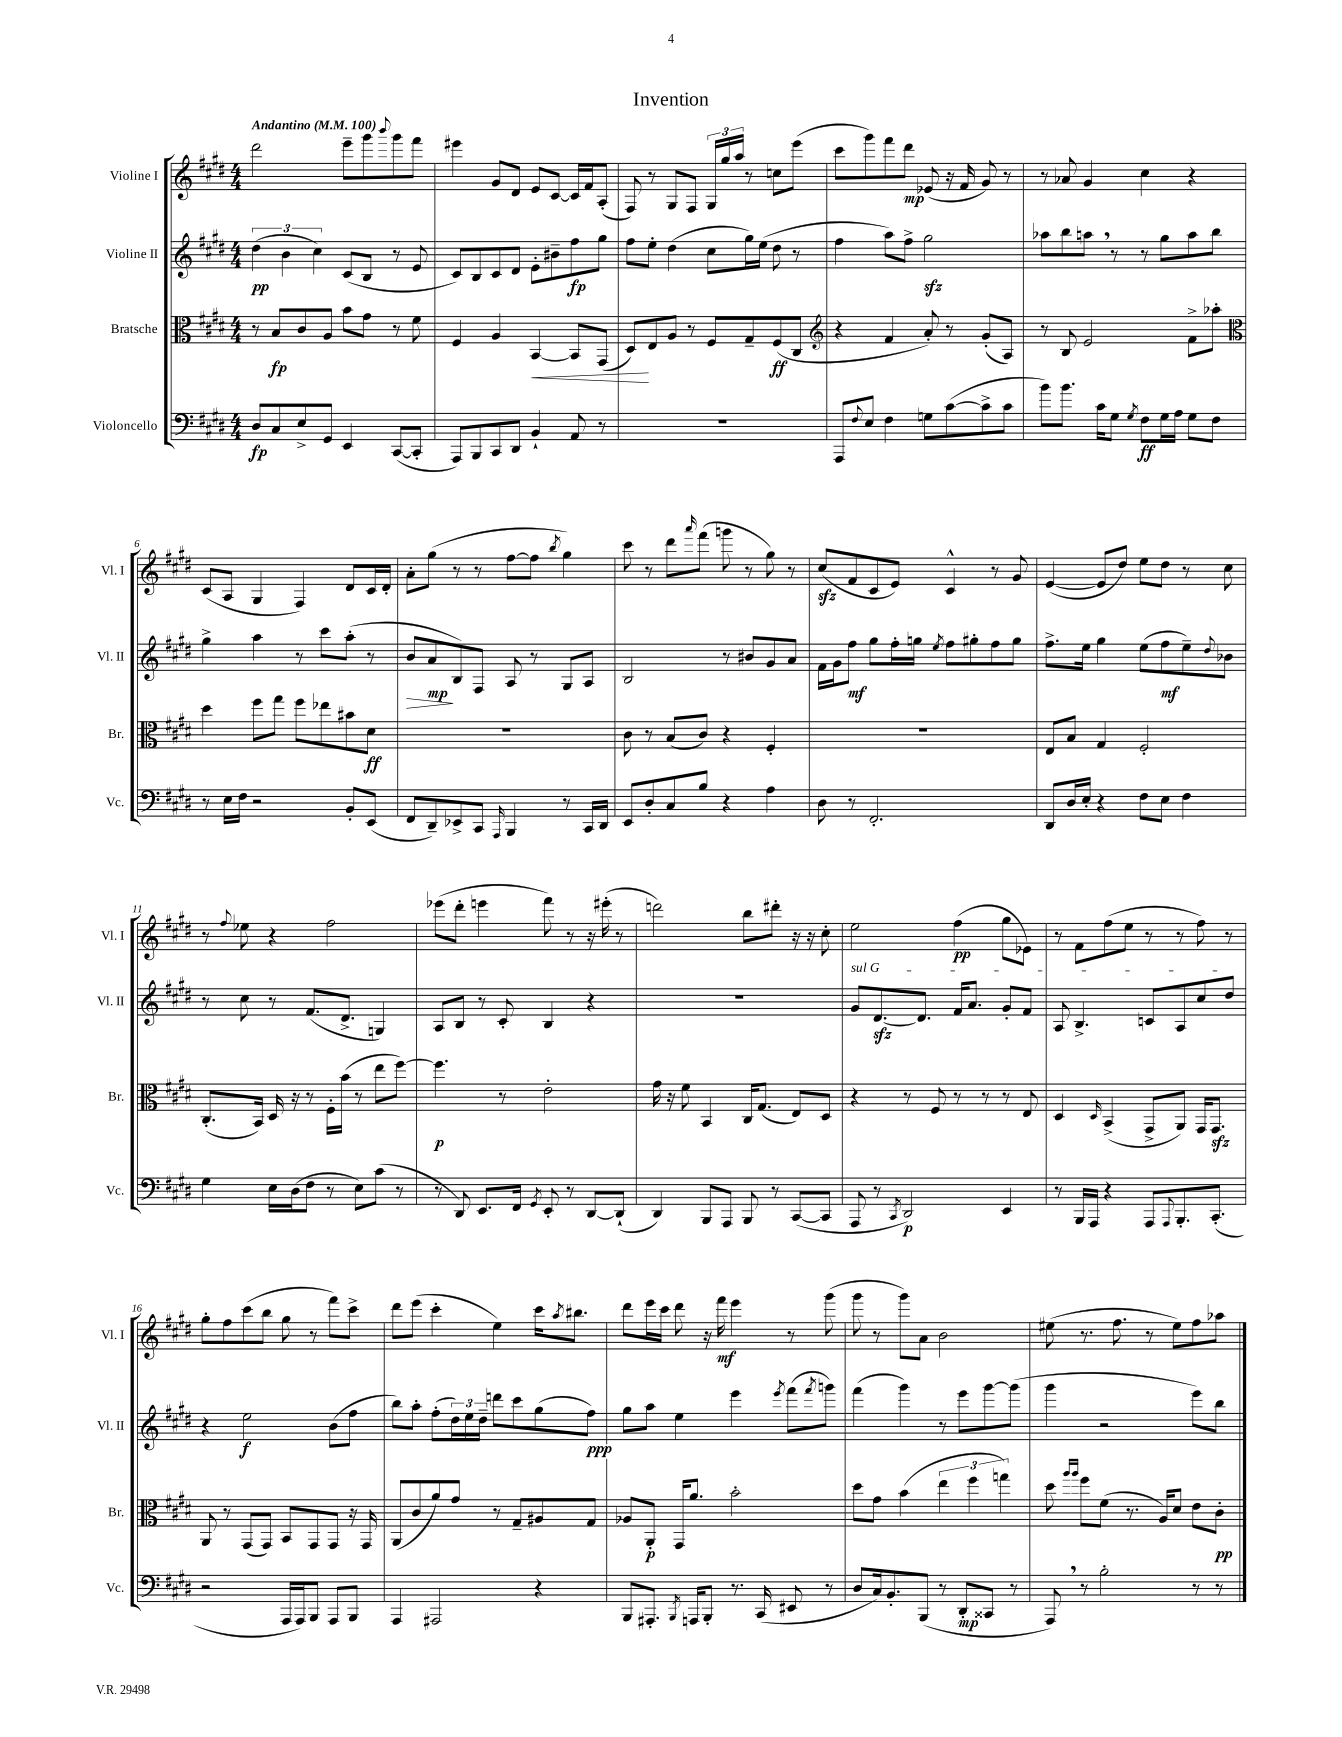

**kern	**kern	**kern	**kern
*staff4	*staff3	*staff2	*staff1
*clefF4	*clefC3	*clefG2	*clefG2
*k[f#c#g#d#]	*k[f#c#g#d#]	*k[f#c#g#d#]	*k[f#c#g#d#]
*M4/4	*M4/4	*M4/4	*M4/4
*MM100	*MM100	*MM100	*MM100
8D#	8r	(6dd#	2ddd#
8C#	8B	.	.
.	.	6b	.
8E^	8c#	.	.
.	.	6cc#)	.
8GG#	8A	.	.
4EE	8b	(8c#	8eee~
.	8g#	8B	8ggg#
.	.	.	8qqbbb
([8CC#	8r	8r	8ggg#
8CC#']	8f#	8e	8fff#
=	=	=	=
8AAA)	4F#	8c#)	4eee#
8BBB	.	8B	.
8CC#	4A	8c#	8g#
8DD#	.	8d#	8d#
4BB`	[4BB	8e'	8e
.	.	8b#~	[8c#
8AA	8BB]	8ff#	16c#]
.	.	.	16f#
8r	(8GG#	8gg#	(8A'
=	=	=	=
1r	8D#)	8ff#	8F#)
.	8E	8ee'	8r
.	8A	(4dd#	8G#
.	8r	.	8F#
.	8F#	8cc#	24G#
.	.	.	24gg#
.	.	.	24aa
.	8G#~	16gg#)	8r
.	.	(16ee	.
.	(8F#	8dd#	8cc
.	8C#	8r	(8eee
=	=	=	=
*	*clefG2	*	*
8AAA	4r	4ff#	8ccc#
8qqF#	.	.	.
8E	.	.	8ggg#)
4F#	4f#	8aa)	8fff#
.	.	8ff#^	8ddd#
8G	8a')	2gg#	(8e-
([8c#	8r	.	16r
.	.	.	16f#
8c#^]	(8g#'	.	8g#)
8c#	8A)	.	8r
=	=	=	=
8b)	8r	8aa-	8r
8.b	8B	8bb	8a-
.	2e	8aa	4g#
16c#	.	.	.
8G#	.	8r	.
8qG#	.	.	.
8F#	.	8r	4cc#
16G#	.	8gg#	.
16A	.	.	.
8G#	8f#^	8aa	4r
8F#	8aa-'	8bb	.
=	=	=	=
*	*clefC3	*	*
8r	4dd#	4gg#^	(8c#
16E	.	.	8A
16F#	.	.	.
2r	8ff#	4aa	4G#
.	8gg#	.	.
.	8ff#	8r	4F#)
.	8ee-	8ccc#	.
8BB'	8b#	(8aa'	8d#
(8EE	8d#	8r	16c#
.	.	.	16d#'
=	=	=	=
8FF#	1r	8b	8a'
8DD#~)	.	8a	(8gg#
8EE-^	.	8B)	8r
8CC#	.	8F#	8r
16qqAAA	.	.	.
4BBB	.	8A	[8ff#
.	.	8r	8ff#]
.	.	.	8qbb
8r	.	8G#	4gg#)
16CC#	.	8A	.
16DD#	.	.	.
=	=	=	=
8EE	8c#	2B	8ccc#
8D#'	8r	.	8r
8C#	(8B	.	8ddd#
.	.	.	16qqaaa
8B	8c#)	.	(8fff#
4r	4r	8r	8ggg
.	.	8b#	8r
4A	4F#'	8g#	8gg#)
.	.	8a	8r
=	=	=	=
8D#	1r	16f#	(8cc#
.	.	16g#	.
8r	.	8ff#	8f#
2.FF#'	.	8gg#	8c#
.	.	16ff#'	8e)
.	.	16gg	.
.	.	8qee	.
.	.	8ff#	4c#^^
.	.	8gg#'	.
.	.	8ff#	8r
.	.	8gg#	8g#
=	=	=	=
8DD#	8E	8.ff#^	([4e
16D#	8B	.	.
16E'	.	16ee	.
4r	4G#	4gg#	8e]
.	.	.	8dd#)
8F#	2F#'	(8ee	8ee
8E	.	8ff#	8dd#
4F#	.	8ee~)	8r
.	.	8qqdd#	.
.	.	8b-	8cc#
=	=	=	=
4G#	(8.C#'	8r	8r
.	.	.	8qqff#
.	.	8cc#	8ee-
.	16BB)	.	.
16E	16D#	8r	4r
(16D#	16r	.	.
8F#	8r	(8.f#	.
8r	16F#'	.	2ff#
.	(16b	8.d#^	.
8E)	8r	.	.
(8c#	8ee	4G)	.
8r	[8ff#)	.	.
=	=	=	=
8r	4.ff#]	8A	(8eee-
8DD#)	.	8B	8ddd#'
8.EE	.	8r	4eee
.	8r	8c#'	.
16FF#	.	.	.
8qGG#	.	.	.
8EE'	2e'	4B	8fff#)
8r	.	.	8r
[8DD#	.	4r	16r
.	.	.	(16eee#'
(8DD#`]	.	.	8r
=	=	=	=
4DD#)	16g#	1r	2ddd)
.	16r	.	.
.	8f#	.	.
8BBB	4BB	.	.
8AAA	.	.	.
8BBB	16C#	.	8bb
.	(8.G#	.	.
8r	.	.	8ddd#'
([8CC#	8E)	.	16r
.	.	.	16r
8CC#]	8D#	.	8cc#'
=	=	=	=
8AAA	4r	8g#	2ee
8r	.	[8.d#	.
8qCC#	.	.	.
2DD#)	8r	.	.
.	.	8.d#]	.
.	8F#	.	.
.	8r	16f#	(4ff#
.	.	8.a	.
.	8r	.	.
4EE	8r	8g#'	8gg#
.	8E	8f#	8e-)
=	=	=	=
8r	4D#	8A	8r
16BBB	.	4.B^	8f#
16AAA	.	.	.
.	16qqD#	.	.
4r	(4BB^	.	(8ff#
.	.	.	8ee
8AAA	8GG#^	8c	8r
8qqAAA	.	.	.
8.BBB'	8AA)	8A	8r
.	16GG#	8cc#	8ff#)
(8.CC#'	8.GG#	.	.
.	.	8dd#	8r
=	=	=	=
2r	8AA	4r	8gg#'
.	8r	.	8ff#
.	(8GG#	2ee	(8ccc#
.	8GG#)	.	8bb
16AAA	8BB	.	8gg#
16AAA)	.	.	.
8BBB	8GG#	.	8r
8AAA	8GG#	(8b	8fff#)
8BBB	16r	8ff#	8ccc#^
.	16GG#	.	.
=	=	=	=
4AAA	(8AA	8bb)	8ddd#
.	8c#	8aa'	(8eee
2AAA#	8a)	(8ff#'	4ccc#'
.	8g#	24dd#)	.
.	.	24ee	.
.	.	24dd#~	.
.	8r	8ddd	4ee)
.	8G#~	8ccc#	.
4r	8A#	(8gg#	16ccc#
.	.	.	8qaa
.	.	.	8.bb#
.	8G#	8ff#)	.
=	=	=	=
8BBB	8A-	8gg#	8ddd#
8.AAA#'	8AA'	8aa	16eee
.	.	.	16ccc#
.	16GG#	4ee	8ddd#
8qBBB	.	.	.
16AAA	8.a	.	.
8BBB'	.	.	16r
.	.	.	16fff#
8.r	2b'	4eee	4eee
(16CC#	.	.	.
.	.	8qeee	.
8EE#	.	(8fff#	8r
.	.	8qfff#	.
8r	.	8ggg)	(8ggg#
=	=	=	=
8D#	8dd#	(4fff#	8ggg#
16C#)	8g#	.	8r
8.BB'	.	.	.
.	(4b	4ggg#)	8ggg#)
(8BBB	.	.	8a
8r	6ee	8r	2b
8DD#'	.	8eee	.
.	6ff#	.	.
8CC##	.	[8ggg#	.
.	6gg)	.	.
8r	.	(8ggg#]	.
=	=	=	=
8AAA)	8dd#	4ggg#	(8ee#
.	16qqaa	.	.
.	16qqaa	.	.
8r	8ff#	.	8.r
2B'	(8f#	2r	.
.	.	.	8.ff#
.	8.r	.	.
.	.	.	8r
.	16A)	.	.
.	8d#	.	8ee#)
8r	8e	8eee)	8ff#
8r	8c#'	8bb	8aa-
==	==	==	==
*-	*-	*-	*-
